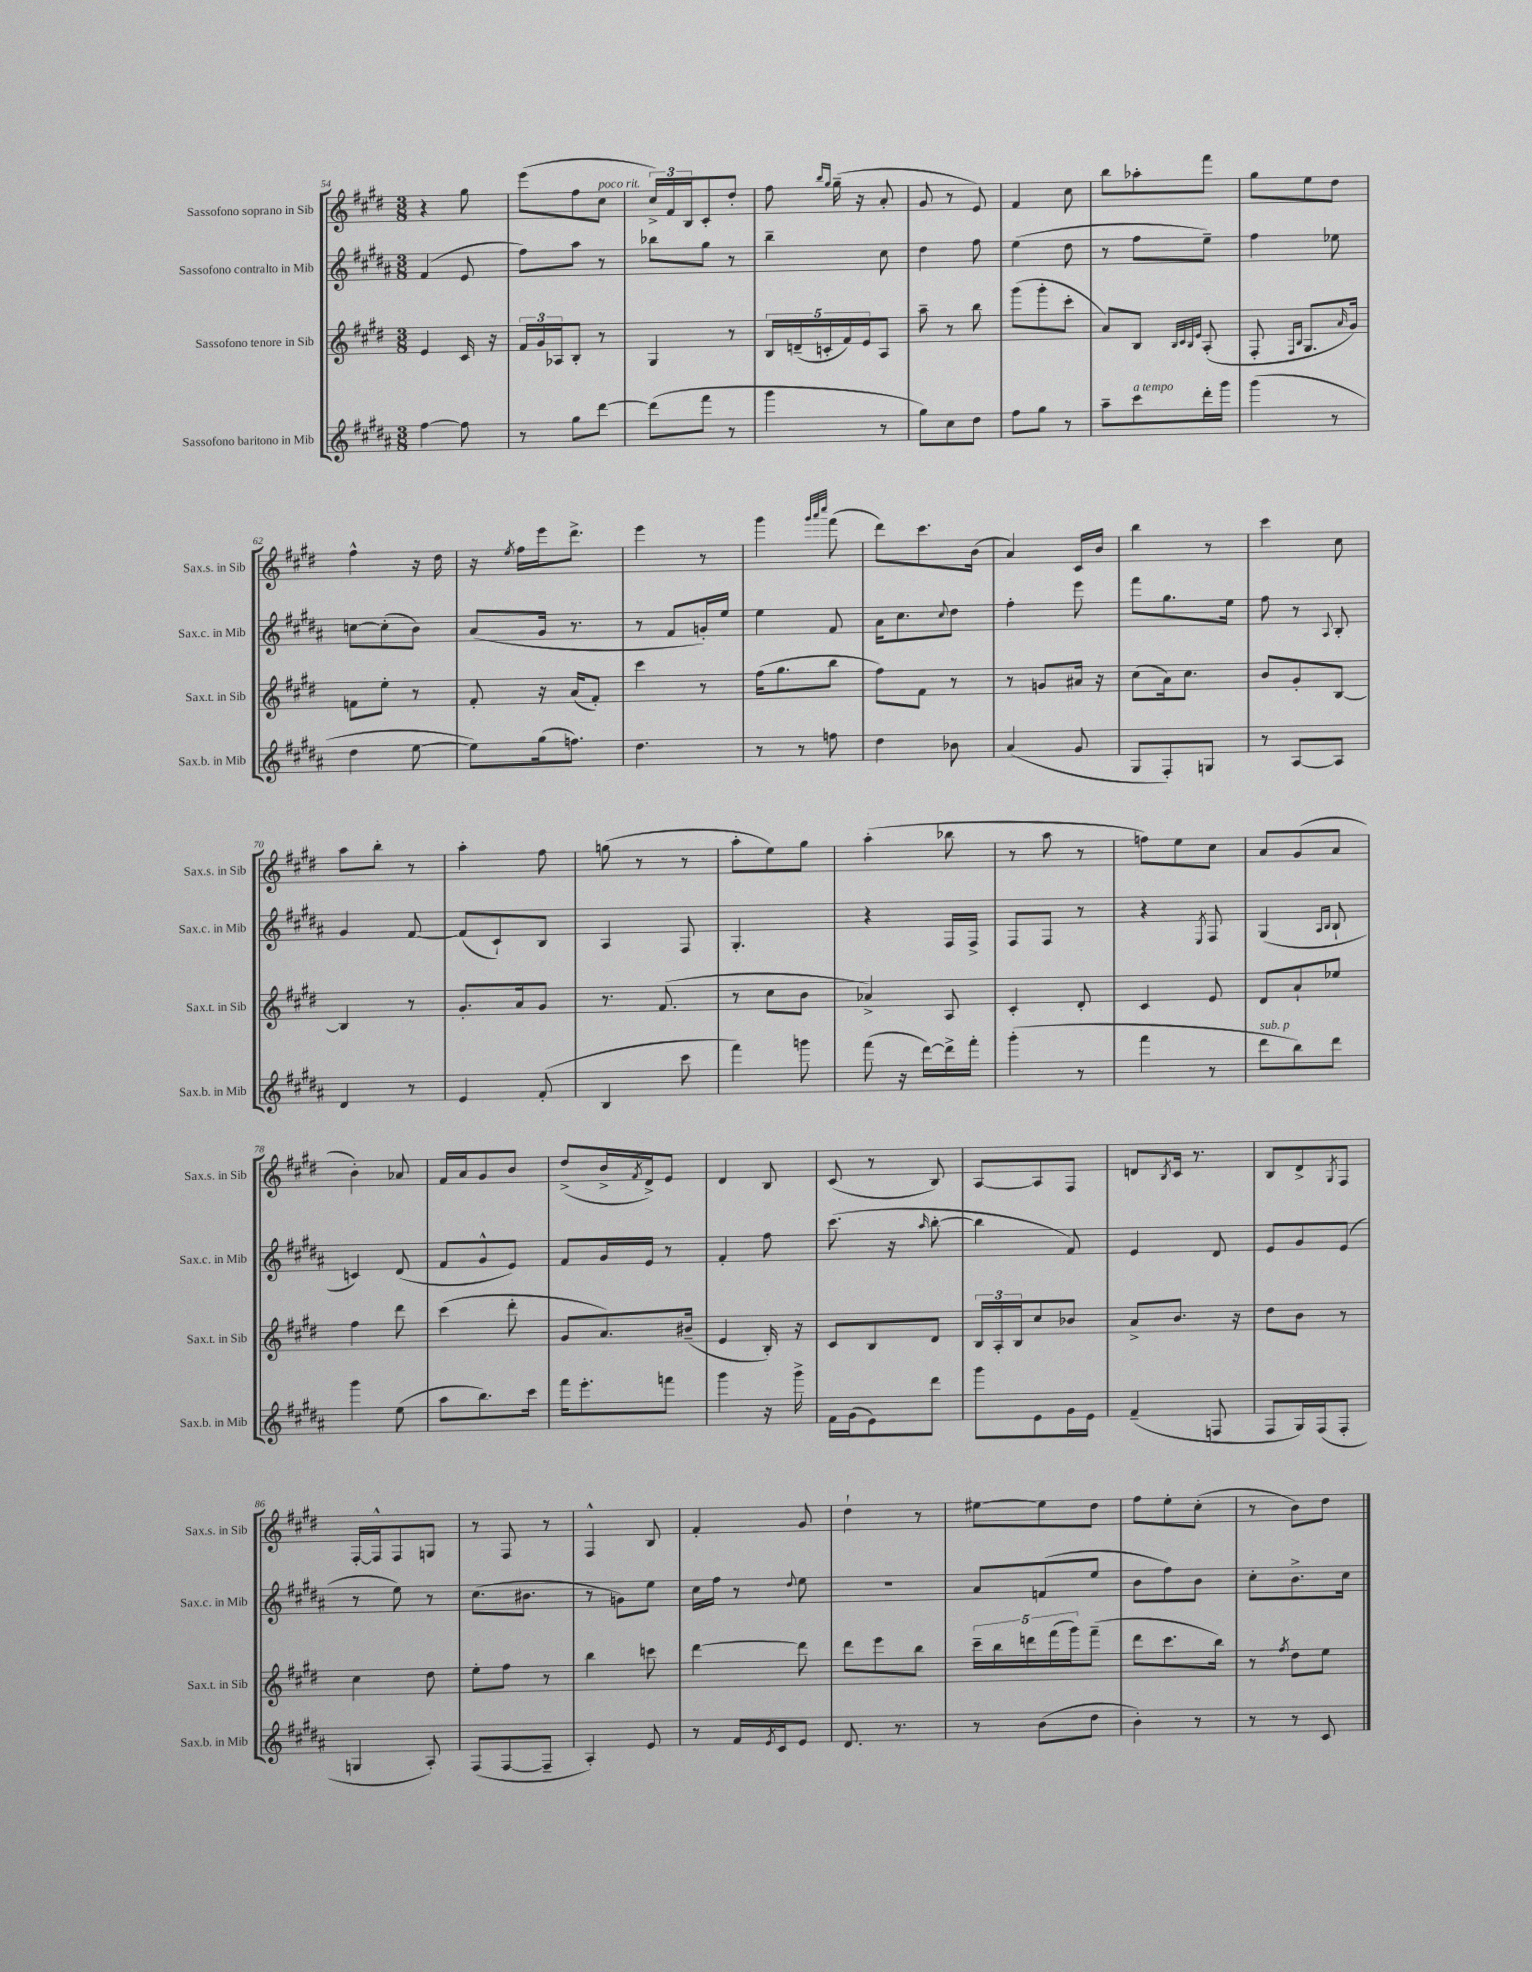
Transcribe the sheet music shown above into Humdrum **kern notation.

**kern	**kern	**kern	**kern
*staff4	*staff3	*staff2	*staff1
*clefG2	*clefG2	*clefG2	*clefG2
*k[f#c#g#d#a#]	*k[f#c#g#d#]	*k[f#c#g#d#a#]	*k[f#c#g#d#]
*M3/8	*M3/8	*M3/8	*M3/8
[4ff#	4e	(4f#	4r
8ff#]	16c#	8e	8gg#
.	16r	.	.
=	=	=	=
8r	24f#	8ff#)	(8eee
.	24g#	.	.
.	24A-	.	.
8gg#	8B'	8aa#	8ff#
[8ddd#	8r	8r	8cc#
=	=	=	=
(8ddd#]	4G#	8bb-	24cc#^)
.	.	.	24f#
.	.	.	24B
8fff#	.	8gg#	8c#'
8r	8r	8r	8dd#'
=	=	=	=
4ggg#	20B	4bb~	8ff#
.	(20d~	.	.
.	20c'	.	.
.	.	.	16qqbb
.	.	.	16qqgg#
.	.	.	(16gg#~
.	20f#)	.	.
.	.	.	16r
.	20e	.	.
8r	8A	8cc#	8a'
=	=	=	=
8gg#)	8aa~	4dd#	8g#
8cc#	8r	.	8r
8dd#	8bb	8ff#	8e)
=	=	=	=
8ff#	(8ggg#	(4ee	4f#
8gg#	8ggg#'	.	.
8r	8ccc#'	8dd#	8cc#
=	=	=	=
8aa#~	8a)	8r	8bb
8ccc#	8B	8ff#	8aa-'
.	32qqB	.	.
.	32qqc#	.	.
.	32qqB	.	.
.	32qqe	.	.
16ddd#'	(8A'	8ee~)	8fff#
16ggg#	.	.	.
=	=	=	=
(4ggg#	8F#'	4ff#	8gg#
.	16qqF#	.	.
.	16qqB	.	.
.	8.G#	.	8ee
8r	.	8ee-	8dd#
.	16qqa	.	.
.	16g#)	.	.
=	=	=	=
4dd#	8f	[8cc	4ff#^^
.	8ee'	(8cc']	.
[8ee	8r	8b)	16r
.	.	.	16dd#
=	=	=	=
8ee])	8f#'	(8a#	16r
.	.	.	8qee
.	.	.	16ff#
(16gg#	16r	16g#	16eee
8.ff)	(16a	8.r	8.ddd#^
.	8f#')	.	.
=	=	=	=
4.dd#	4ccc#	8r	4eee
.	.	8f#	.
.	8r	16g')	8r
.	.	16ee	.
=	=	=	=
8r	(16ff#	4ee	4ggg#
.	8.gg#	.	.
8r	.	.	.
.	.	.	32qqggg#
.	.	.	32qqaaa
.	.	.	32qqcccc#
8ff	8bb	8f#	(8fff#
=	=	=	=
4dd#	8ff#)	16a#	8ddd#)
.	.	8.cc#	.
.	8f#	.	8.ccc#
.	.	8qqcc#	.
8b-	8r	8dd#	.
.	.	.	(16b
=	=	=	=
(4a#	8r	4ff#'	4a)
.	8g	.	.
8g#	16a#	8eee	16c#
.	16r	.	16b
=	=	=	=
8G#	(8cc#	8fff#	4bb
8F#')	16a)	8.gg#	.
.	8.cc#	.	.
8G	.	.	8r
.	.	16ee	.
=	=	=	=
8r	8b	8ff#	4ccc#
[8A#	8g#'	8r	.
.	.	8qqA#	.
8A#]	[8B	8B'	8cc#
=	=	=	=
4d#	4B]	4g#	8aa
.	.	.	8bb'
8r	8r	[8f#	8r
=	=	=	=
4e	8.g#'	(8f#]	4aa'
.	.	8c#`)	.
.	16a	.	.
(8f#'	8g#	8B	8ff#
=	=	=	=
4B	8.r	4A#	(8gg
.	.	.	8r
.	(8.f#	.	.
8ccc#	.	8F#	8r
=	=	=	=
4fff#)	8r	4.G#'	8aa'
.	8cc#	.	8ee)
8ggg	8b	.	8gg#
=	=	=	=
(8fff#	4a-^)	4r	(4aa'
16r	.	.	.
[16ddd#)	.	.	.
16ddd#^]	8A	16F#	8bb-
16fff#'	.	16F#^	.
=	=	=	=
(4ggg#'	4c#'	8F#	8r
.	.	8F#	8aa
8r	8d#'	8r	8r
=	=	=	=
4fff#	4c#	4r	8ff)
.	.	.	8ee
.	.	8qE	.
8r	8e	8F#	8cc#
=	=	=	=
8ddd#	8d#	(4G#	8a
8bb)	8a`	.	(8g#
.	.	16qqA#	.
.	.	16qqB	.
8ddd#	8ee-	8B`	8a
=	=	=	=
4ggg#	4ff#	4c)	4b')
(8ee	8ddd#	(8d#	8a-
=	=	=	=
8aa#	(4ccc#	8f#	16f#
.	.	.	16a
8.bb)	.	8g#^^	8g#
.	8ddd#'	8e)	8b
16ccc#	.	.	.
=	=	=	=
16fff#	8g#	8f#	(8dd#^
8.eee'	.	.	.
.	8.a)	16g#	16b^
.	.	.	8qf#
.	.	16e	16d#^)
8fff	.	8r	8e
.	(16b#~	.	.
=	=	=	=
4ggg#	4e	4f#'	4d#
16r	16B')	8ff#	8B
16ggg#^	16r	.	.
=	=	=	=
16f#	8c#	(8.ccc#	(8c#
(16g#	.	.	.
8e)	8B	.	8r
.	.	16r	.
.	.	16qqaa#	.
8ddd#	8d#	[8bb'	8B)
=	=	=	=
8ggg#	24B	4bb]	[8A
.	24A'	.	.
.	24B	.	.
8e	8cc#	.	8A]
16g#	8b-	8f#)	8F#
16e	.	.	.
=	=	=	=
(4f#~	8a^	4e	8d
.	.	.	8qB
.	8.b	.	16c#
.	.	.	8.r
8F	.	8d#	.
.	16r	.	.
=	=	=	=
8F#	8dd#	8e	8B
16G#)	8b	8g#	8d#^
(16F#	.	.	.
.	.	.	8qG#
8F#'	8r	(8e	8F#
=	=	=	=
4G	4cc#	8r	[16F#'
.	.	.	16F#^^]
.	.	8ee)	8F#
8A#')	8dd#	8r	8G
=	=	=	=
(8F#	8ee'	(8.cc#	8r
[8F#	8ff#	.	8F#
.	.	8.b#	.
8F#~]	8r	.	8r
=	=	=	=
4A#')	4bb	8r	4F#^^
.	.	8g)	.
8e	8ccc	8ee	8B
=	=	=	=
8r	[4ddd#	16cc#	4f#'
.	.	16ff#	.
16f#	.	8r	.
8qe	.	.	.
16c#	.	.	.
.	.	8qqdd#	.
8e	8ddd#]	8ee	8g#
=	=	=	=
8.d#	8ddd#	4.r	4dd#`
.	8eee	.	.
8.r	.	.	.
.	8bb	.	8r
=	=	=	=
8r	20ccc#~	8a#	[8ee#
.	20bb	.	.
.	20ddd	.	.
(8b	.	(8f	8ee#]
.	(20fff#	.	.
.	20ggg#)	.	.
8dd#	(8fff#~	8ee	8dd#
=	=	=	=
4b')	8ddd#	8b	8ff#
.	8.ccc#	8ff#)	8ee'
8r	.	8b	(8cc#'
.	16bb)	.	.
=	=	=	=
8r	8r	8cc#'	8r
.	8qff#	.	.
8r	8dd#	8.b^	8b)
8c#	8ee	.	8dd#
.	.	16cc#	.
==	==	==	==
*-	*-	*-	*-
